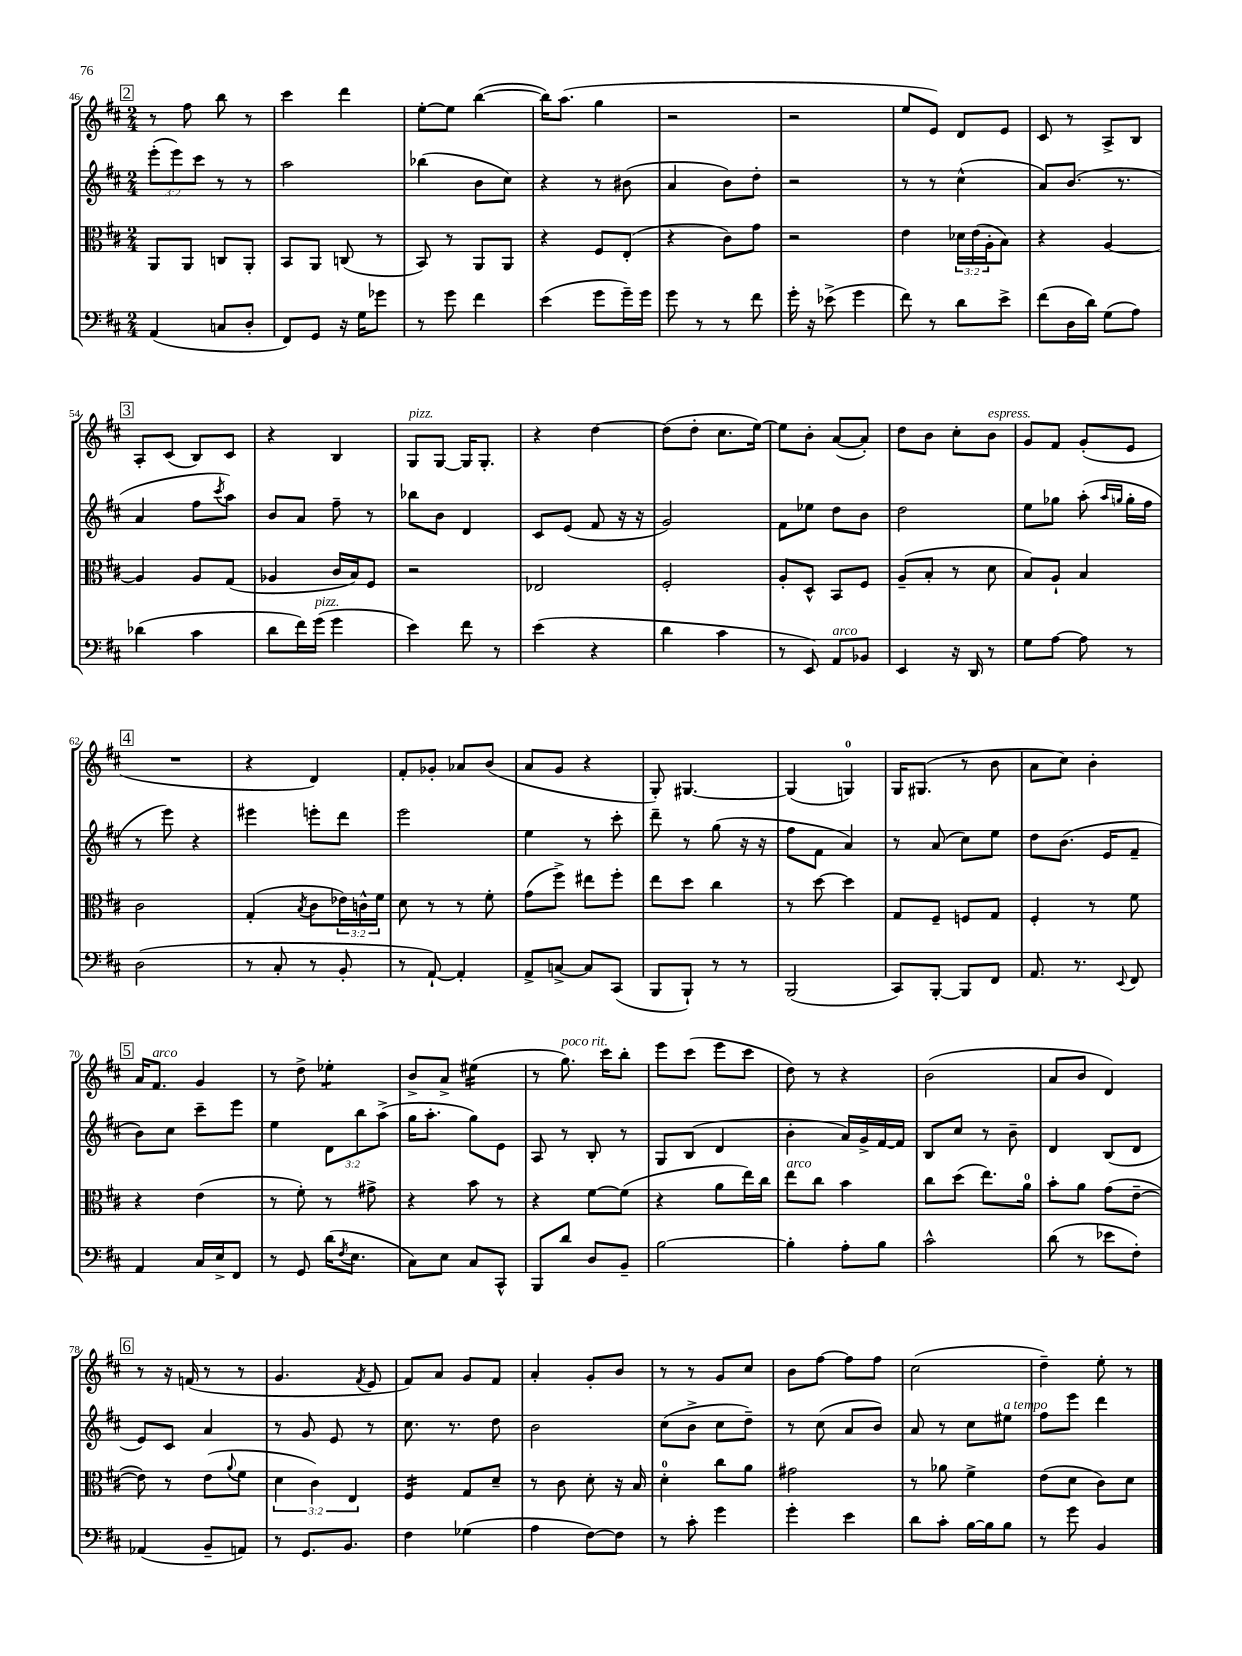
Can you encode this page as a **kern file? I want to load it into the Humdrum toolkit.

**kern	**kern	**kern	**kern
*staff4	*staff3	*staff2	*staff1
*clefF4	*clefC3	*clefG2	*clefG2
*k[f#c#]	*k[f#c#]	*k[f#c#]	*k[f#c#]
*M2/4	*M2/4	*M2/4	*M2/4
(4AA	8AA	(12eee'	8r
.	.	12eee)	.
.	8AA	.	8ff#
.	.	12ccc#	.
8C	8C	8r	8bb
8D'	8AA'	8r	8r
=	=	=	=
8FF#)	8BB	2aa	4ccc#
8GG	8AA	.	.
16r	(8C	.	4ddd
16G	.	.	.
8g-	8r	.	.
=	=	=	=
8r	8BB)	(4bb-	[8ee'
8g	8r	.	8ee]
4f#	8AA	8b	([4bb
.	8AA	8cc#)	.
=	=	=	=
(4e	4r	4r	16bb])
.	.	.	(8.aa
8g	8F#	8r	4gg
16g~)	(8E'	(8b#	.
16g	.	.	.
=	=	=	=
8g	4r	4a	2r
8r	.	.	.
8r	8c#)	8b)	.
8f#	8g	8dd'	.
=	=	=	=
16g'	2r	2r	2r
16r	.	.	.
(8e-^	.	.	.
4g	.	.	.
=	=	=	=
8f#)	4e	8r	8ee
8r	.	8r	8e)
8d	24d-	(4cc#^^	8d
.	(24e	.	.
.	24A'	.	.
8e^	8B)	.	8e
=	=	=	=
(8f#	4r	8a)	8c#
16D	.	(8.b	8r
16d)	.	.	.
(8G	[4A	.	8A^
.	.	8.r	.
8A)	.	.	8B
=	=	=	=
(4d-	4A]	4a	8A'
.	.	.	(8c#
4c#	8A	8ff#	8B)
.	.	8qccc#	.
.	(8G	8aa)	8c#
=	=	=	=
8d	4A-	8b	4r
16f#)	.	8a	.
(16g	.	.	.
4g	16c#	8ff#~	4B
.	16B)	.	.
.	8F#	8r	.
=	=	=	=
4e)	2r	8bb-	8G
.	.	8b	[8G
8f#	.	4d	16G]
.	.	.	8.G'
8r	.	.	.
=	=	=	=
(4e	2E-	8c#	4r
.	.	(8e	.
4r	.	8f#	[4dd
.	.	16r	.
.	.	16r	.
=	=	=	=
4d	2F#'	2g)	(8dd]
.	.	.	8dd'
4c#	.	.	8.cc#
.	.	.	[16ee)
=	=	=	=
8r	8A'	8f#	8ee]
8EE)	8D^^	8ee-	8b'
8AA	8BB	8dd	([8a
8BB-	8F#	8b	8a'])
=	=	=	=
4EE	(8A~	2dd	8dd
.	8B'	.	8b
16r	8r	.	8cc#'
16DD	.	.	.
8r	8d	.	8b
=	=	=	=
8G	8B)	8ee	8g
[8A	8A`	8gg-	8f#
8A]	4B	(8aa'	(8g'
.	.	16qqaa	.
.	.	16qqgg	.
8r	.	16gg'	8e
.	.	16ff#	.
=	=	=	=
(2D	2c#	8r	2r
.	.	8eee)	.
.	.	4r	.
=	=	=	=
8r	(4G'	4eee#	4r
8C#'	.	.	.
.	8qB	.	.
8r	8c#	8eee'	4d)
8BB'	24e-)	8ddd	.
.	24c^^	.	.
.	24f#	.	.
=	=	=	=
8r	8d	2eee	8f#'
[8AA`)	8r	.	8g-'
4AA']	8r	.	8a-
.	8f#'	.	(8b
=	=	=	=
8AA^	(8g	4ee	8a
[8C^	8ff#^)	.	8g
8C]	8ee#	8r	4r
(8CC#	8ff#'	8ccc#'	.
=	=	=	=
8BBB	8ee	8ddd~	8G')
8BBB`)	8dd	8r	[4.G#
8r	4cc#	(8gg	.
8r	.	16r	.
.	.	16r	.
=	=	=	=
(2BBB	8r	8ff#	(4G#]
.	[8dd	8f#	.
.	4dd]	4a)	4G)
=	=	=	=
8CC#)	8G	8r	16G
.	.	.	(8.G#
[8BBB'	8F#~	(8a	.
8BBB]	8F	8cc#)	8r
8FF#	8G	8ee	8b
=	=	=	=
8.AA	4F#'	8dd	8a
.	.	(8.b	8cc#)
8.r	.	.	.
.	8r	.	4b'
.	.	16e	.
8qqEE	.	.	.
8FF#	8f#	8f#~	.
=	=	=	=
4AA	4r	8b)	16a
.	.	.	8.f#
.	.	8cc#	.
16C#	(4e	8ccc#~	4g
16E^	.	.	.
8FF#	.	8eee	.
=	=	=	=
8r	8r	4ee	8r
8GG	8f#')	.	8dd^
(16d	8r	12d	4ee-'
8qF#	.	.	.
8.E	.	.	.
.	.	12bb	.
.	8g#^	.	.
.	.	(12aa^	.
=	=	=	=
8C#)	4r	16gg	8b^
.	.	8.aa'	.
8E	.	.	8a^
8C#	8b	8gg)	(4ee#
8CC#^^	8r	8e	.
=	=	=	=
8BBB	4r	8A	8r
8d	.	8r	8.gg)
8D	[8f#	8B'	.
.	.	.	16ccc#
8BB~	(8f#]	8r	8bb'
=	=	=	=
[2B	4r	8G	8eee
.	.	(8B	(8ccc#
.	8a	4d	8eee
.	16ee)	.	8ccc#
.	16cc#	.	.
=	=	=	=
4B']	8ee	4b'	8dd)
.	8cc#	.	8r
8A'	4b	16a)	4r
.	.	16g^	.
8B	.	[16f#	.
.	.	16f#]	.
=	=	=	=
2c#^^	8cc#	8B	(2b
.	(8dd	8cc#	.
.	8.ee)	8r	.
.	.	8b~	.
.	16a	.	.
=	=	=	=
(8d	8b'	4d	8a
8r	8a	.	8b
8e-	(8g	(8B	4d)
8F#')	[8e~	8d	.
=	=	=	=
(4AA-	8e])	8e)	8r
.	8r	8c#	16r
.	.	.	(16f
8BB~	(8e	4a	8r
.	8qqa	.	.
8AA)	8f#	.	8r
=	=	=	=
8r	6d	8r	4.g
8.GG	.	8g	.
.	6c#)	.	.
.	.	8e	.
8.BB	.	.	.
.	6E	.	.
.	.	.	8qf#
.	.	8r	8e
=	=	=	=
4F#	4F#	8.cc#	8f#)
.	.	.	8a
.	.	8.r	.
(4G-	8G	.	8g
.	8d~	8dd	8f#
=	=	=	=
4A	8r	2b	4a'
.	8c#	.	.
[8F#)	8d'	.	8g'
8F#]	16r	.	8b
.	16B	.	.
=	=	=	=
8r	4d'	(8cc#	8r
8c#'	.	8b^	8r
4g	8cc#	8cc#	8g
.	8a	8dd~)	8cc#
=	=	=	=
4g'	2g#	8r	8b
.	.	(8cc#	[8ff#
4e	.	8a	8ff#]
.	.	8b)	8ff#
=	=	=	=
8d	8r	8a	(2cc#
8c#'	8a-	8r	.
[16B	4f#^	8cc#	.
16B]	.	.	.
8B	.	8ee#	.
=	=	=	=
8r	(8e	8ff#	4dd~)
8g	8d	8eee	.
4BB	8c#)	4ddd	8ee'
.	8d	.	8r
==	==	==	==
*-	*-	*-	*-
